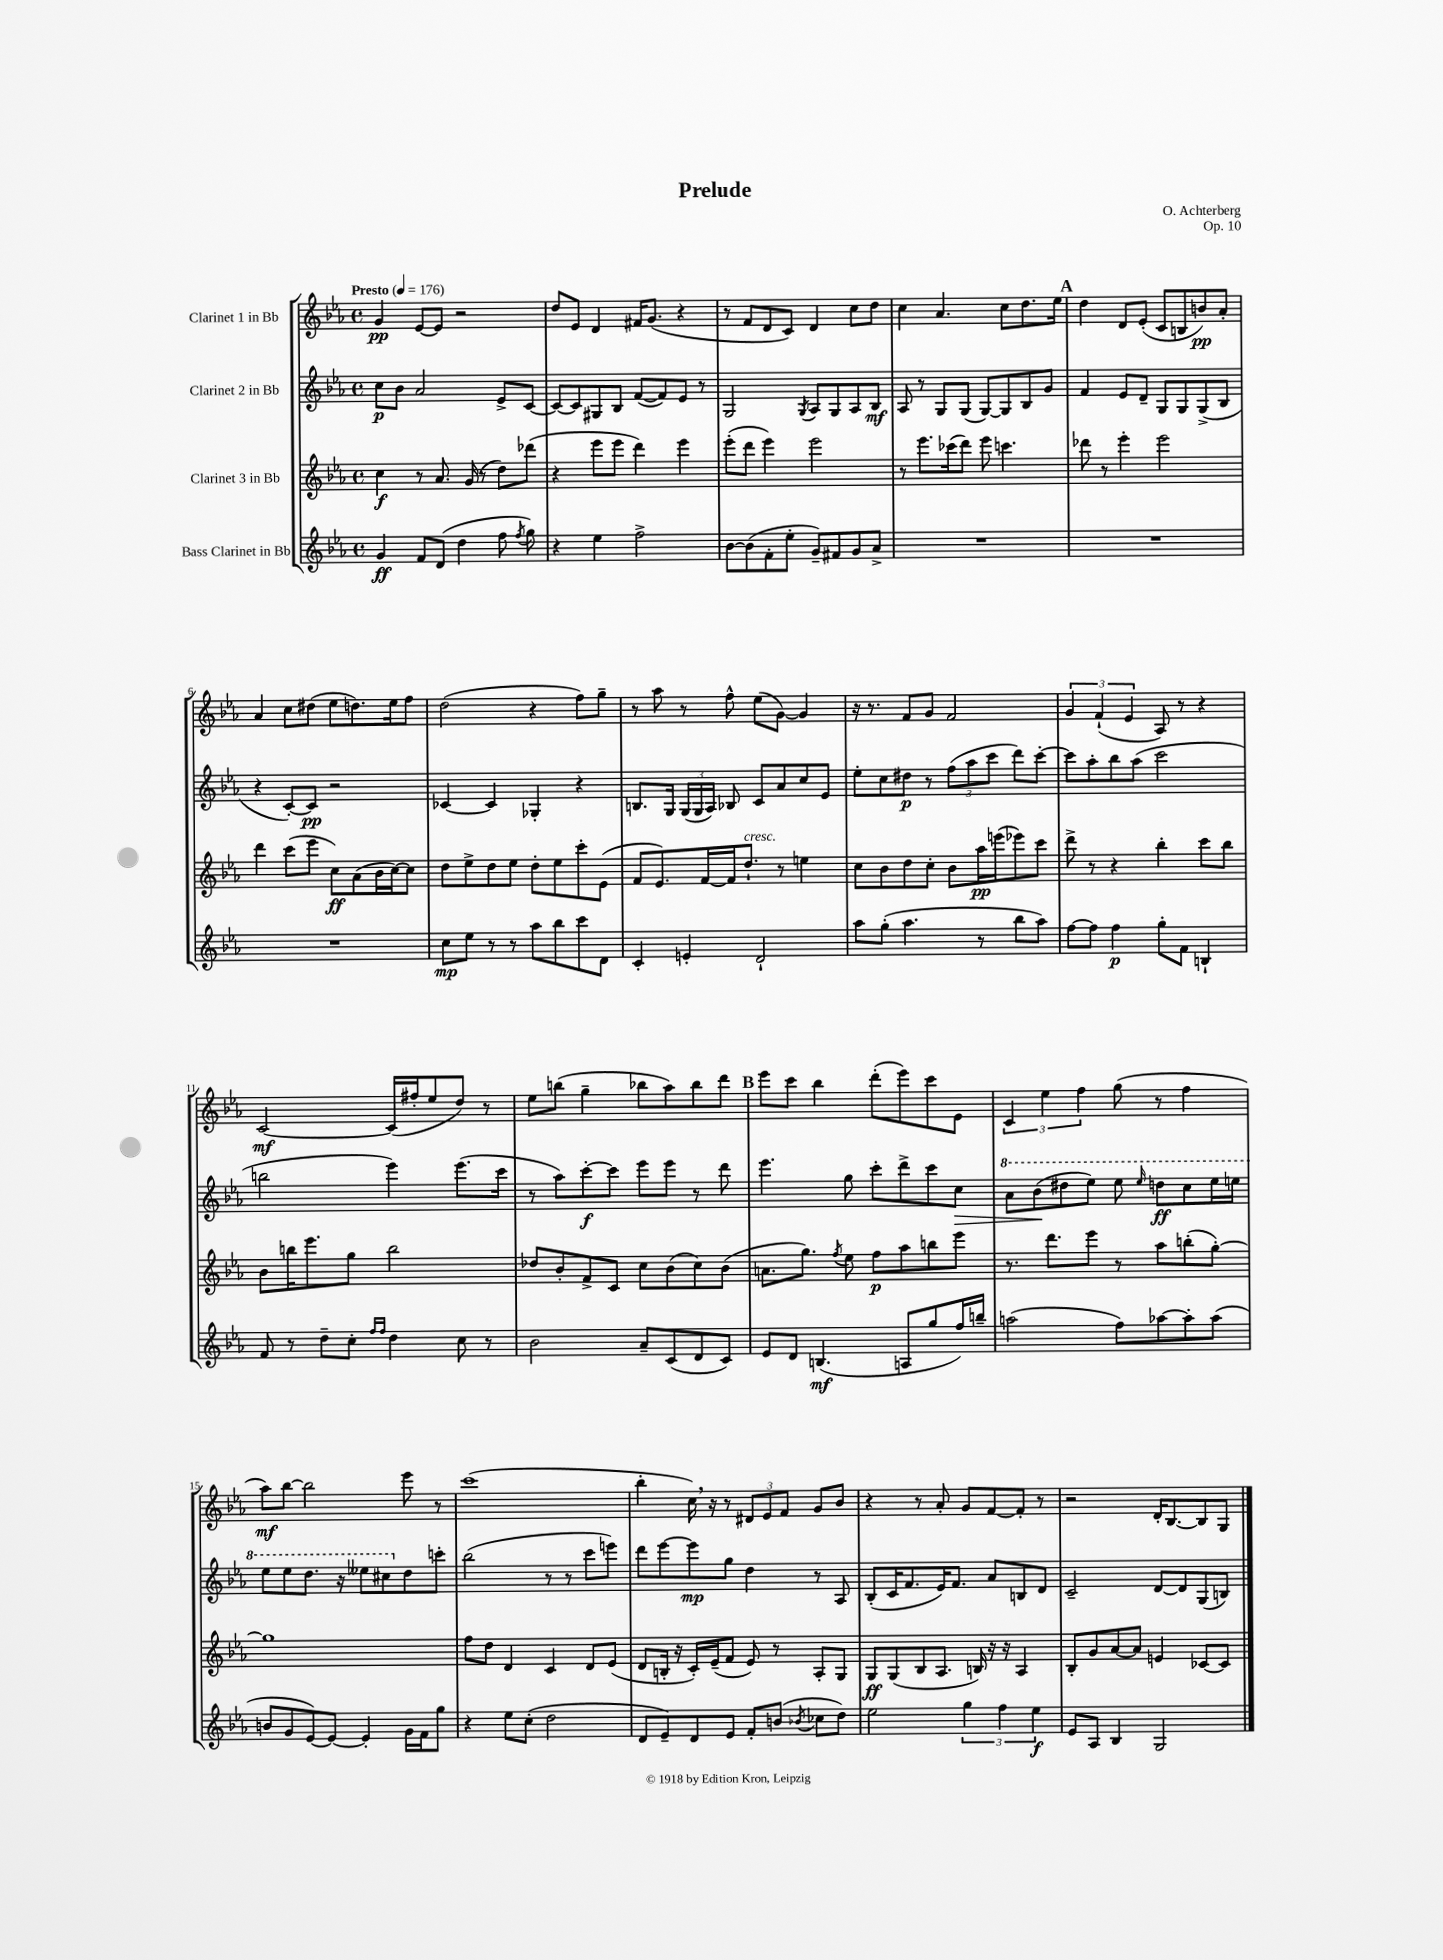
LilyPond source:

\header { title = "Prelude" composer = "O. Achterberg" opus = "Op. 10" }
<<
\new StaffGroup <<
\new Staff = "s0" \with { instrumentName = "Clarinet 1 in Bb" } {
    \clef treble \key ees \major \defaultTimeSignature \time 4/4 \tempo "Presto" 4 = 176
    \autoBeamOff g'4\pp ees'8[~ ees'8] r2 |
    d''8[ ees'8] d'4 fis'16[ g'8.]( r4 |
    r8 f'8[ d'8 c'8]) d'4 c''8[ d''8] |
    c''4 aes'4. c''8[ d''8. ees''16] |
    \mark \markup { \bold "A" } d''4 d'8[ ees'8]-.( c'8[ b8 b'8\pp) aes'8]-. |
    aes'4 c''8[ dis''8]( ees''8[ d''8.) ees''16 f''8] |
    d''2( r4 f''8[) g''8]-- |
    r8 aes''8 r8 f''8-^ ees''8[( g'8]~) g'4 |
    r16 r8. f'8[ g'8] f'2 |
    \tuplet 3/2 { g'4 f'4-!( ees'4 } aes8) r8 r4 |
    c'2~\mf c'16[( fis''16-. ees''8 d''8]) r8 |
    ees''8[ b''8]( g''4-- bes''8[ aes''8) bes''8 d'''8] |
    \mark \markup { \bold "B" } ees'''8[ c'''8] bes''4 d'''8[-.( ees'''8) c'''8 ees'8] |
    \tuplet 3/2 { c'4 ees''4 f''4 } g''8( r8 f''4 |
    aes''8[\mf) bes''8]~ bes''2 ees'''8 r8 |
    c'''1( |
    bes''4-. c''16) \breathe r16 r8 \tuplet 3/2 { dis'8[ ees'8 f'8] } g'8[ bes'8] |
    r4 r8 aes'8-. g'8[ f'8~ f'8]-. r8 |
    r2 d'16[-. bes8.~ bes8 g8] \bar "|." |
}
\new Staff = "s1" \with { instrumentName = "Clarinet 2 in Bb" } {
    \clef treble \key ees \major \defaultTimeSignature \time 4/4
    \autoBeamOff c''8[\p bes'8] aes'2 ees'8[-> c'8]~ |
    c'8[~ c'8 gis8 bes8] f'8[~( f'8) ees'8] r8 |
    g2 \acciaccatura { g8 } aes8[ g8 aes8 bes8]\mf |
    aes8 r8 g8[ g8]( g8[~) g8 bes8 g'8] |
    \mark \markup { \bold "A" } f'4 ees'8[ d'8]-- g8[ g8 g8->( bes8] |
    r4 c'8[~-.) c'8]\pp r2 |
    ces'4~ ces'4 ges4-. r4 |
    b8.[ g16] \tuplet 3/2 { g16[( g16 aes16]) } bes8 c'8[ aes'8 c''8 ees'8] |
    ees''8[-. c''8 dis''8]\p r8 \tuplet 3/2 { f''8[( aes''8 c'''8] } d'''8[) c'''8]~-. |
    c'''8[ aes''8-. bes''8 aes''8]( c'''2 |
    b''2 ees'''4) ees'''8.[( c'''16] |
    r8 aes''8[) c'''8~-.\f c'''8] ees'''8[ ees'''8] r8 d'''8 |
    \mark \markup { \bold "B" } ees'''4. g''8 c'''8[-. d'''8-> c'''8 c''8]\> |
    \ottava #1 aes''8[ bes''8\!( dis'''8 ees'''8]) ees'''8 \grace { ees'''16 } d'''8[\ff c'''8 ees'''16 e'''16] |
    ees'''8[ ees'''8 d'''8.] r16 eeses'''8[ cis'''8 \ottava #0 d''8 c'''8]-. |
    bes''2( r8 r8 c'''8[ e'''8]) |
    d'''8[ ees'''8~ ees'''8\mp g''8] d''4 r8 aes8 |
    bes8[-.( c'16 f'8. ees'16) f'8.] aes'8[ b8 d'8] |
    c'2-- d'8[~ d'8 g8( b8]) \bar "|." |
}
\new Staff = "s2" \with { instrumentName = "Clarinet 3 in Bb" } {
    \clef treble \key ees \major \defaultTimeSignature \time 4/4
    \autoBeamOff c''4\f r8 aes'8. g'16( r8 d''8[) des'''8]( |
    r4 ees'''8[ ees'''8] d'''4) ees'''4 |
    ees'''8[-.( d'''8] ees'''4) ees'''2 |
    r8 ees'''8.[ ces'''16( d'''8]) ees'''8 c'''4. |
    \mark \markup { \bold "A" } des'''8 r8 ees'''4-. ees'''2 |
    d'''4 c'''8[( ees'''8] c''8[\ff) aes'8( bes'16 c''16~) c''8] |
    d''8[ ees''8-> d''8 ees''8] d''8[-. ees''8 c'''8-. ees'8]( |
    f'8[ ees'8.) f'16~ f'16 d''8.]-!^\markup { \italic "cresc." } r8 e''4 |
    c''8[ bes'8 d''8 c''8]-. bes'8[ aes''16\pp e'''16( ees'''8) c'''8] |
    d'''8-> r8 r4 bes''4-. c'''8[ bes''8] |
    bes'8[ b''16 ees'''8. g''8] b''2 |
    des''8[ bes'8-. f'8-> c'8] c''8[ bes'8( c''8) bes'8]( |
    \mark \markup { \bold "B" } a'8.[ g''8.]) \acciaccatura { f''8 } ees''8 f''8[\p aes''8 b''8 ees'''8] |
    r8. d'''8.[ ees'''8] r8 aes''8[ b''8-.( g''8]~-.) |
    g''1 |
    f''8[ d''8] d'4 c'4 d'8[ ees'8]( |
    d'8[ b16]-. r16 c'16[-.) ees'16--( f'8] ees'8) r8 aes8[-. g8] |
    g8[\ff g8( bes8 aes8.] b16) r16 r16 aes4 |
    bes8[-. g'8 aes'8~ aes'8] e'4 ces'8[~ ces'8] \bar "|." |
}
\new Staff = "s3" \with { instrumentName = "Bass Clarinet in Bb" } {
    \clef treble \key ees \major \defaultTimeSignature \time 4/4
    \autoBeamOff g'4\ff f'8[ d'8]( d''4 f''8 \acciaccatura { f''8 } g''8) |
    r4 ees''4 f''2-> |
    bes'8[~ bes'8( f'8-. ees''8]-. g'8[--) fis'8 g'8 aes'8]-> |
    R1 |
    \mark \markup { \bold "A" } R1 |
    R1 |
    c''8[\mp ees''8] r8 r8 aes''8[ bes''8 c'''8 d'8] |
    c'4-. e'4-. d'2-! |
    aes''8[ g''8]-.( aes''4. r8 bes''8[ aes''8]) |
    f''8[~ f''8] f''4\p g''8[-. f'8] b4-! |
    f'8 r8 d''8[-- c''8]-. \grace { f''16[ f''16] } d''4 c''8 r8 |
    bes'2 aes'8[-- c'8( d'8 c'8]) |
    \mark \markup { \bold "B" } ees'8[ d'8] b4.\mf( a8[ g''8 f''16) b''16]-- |
    a''2( f''8[) aes''8~ aes''8-. aes''8]( |
    b'8[ g'8 ees'8~) ees'8]~ ees'4-. g'16[ f'16 g''8] |
    r4 ees''8[ c''8]-.( d''2 |
    d'8[ ees'8--) d'8 ees'8] f'8[-. b'8]( \acciaccatura { bes'8 } ces''8[ d''8]) |
    ees''2 \tuplet 3/2 { g''4 f''4 ees''4\f } |
    ees'8[ aes8] bes4 g2 \bar "|." |
}
>>
>>
